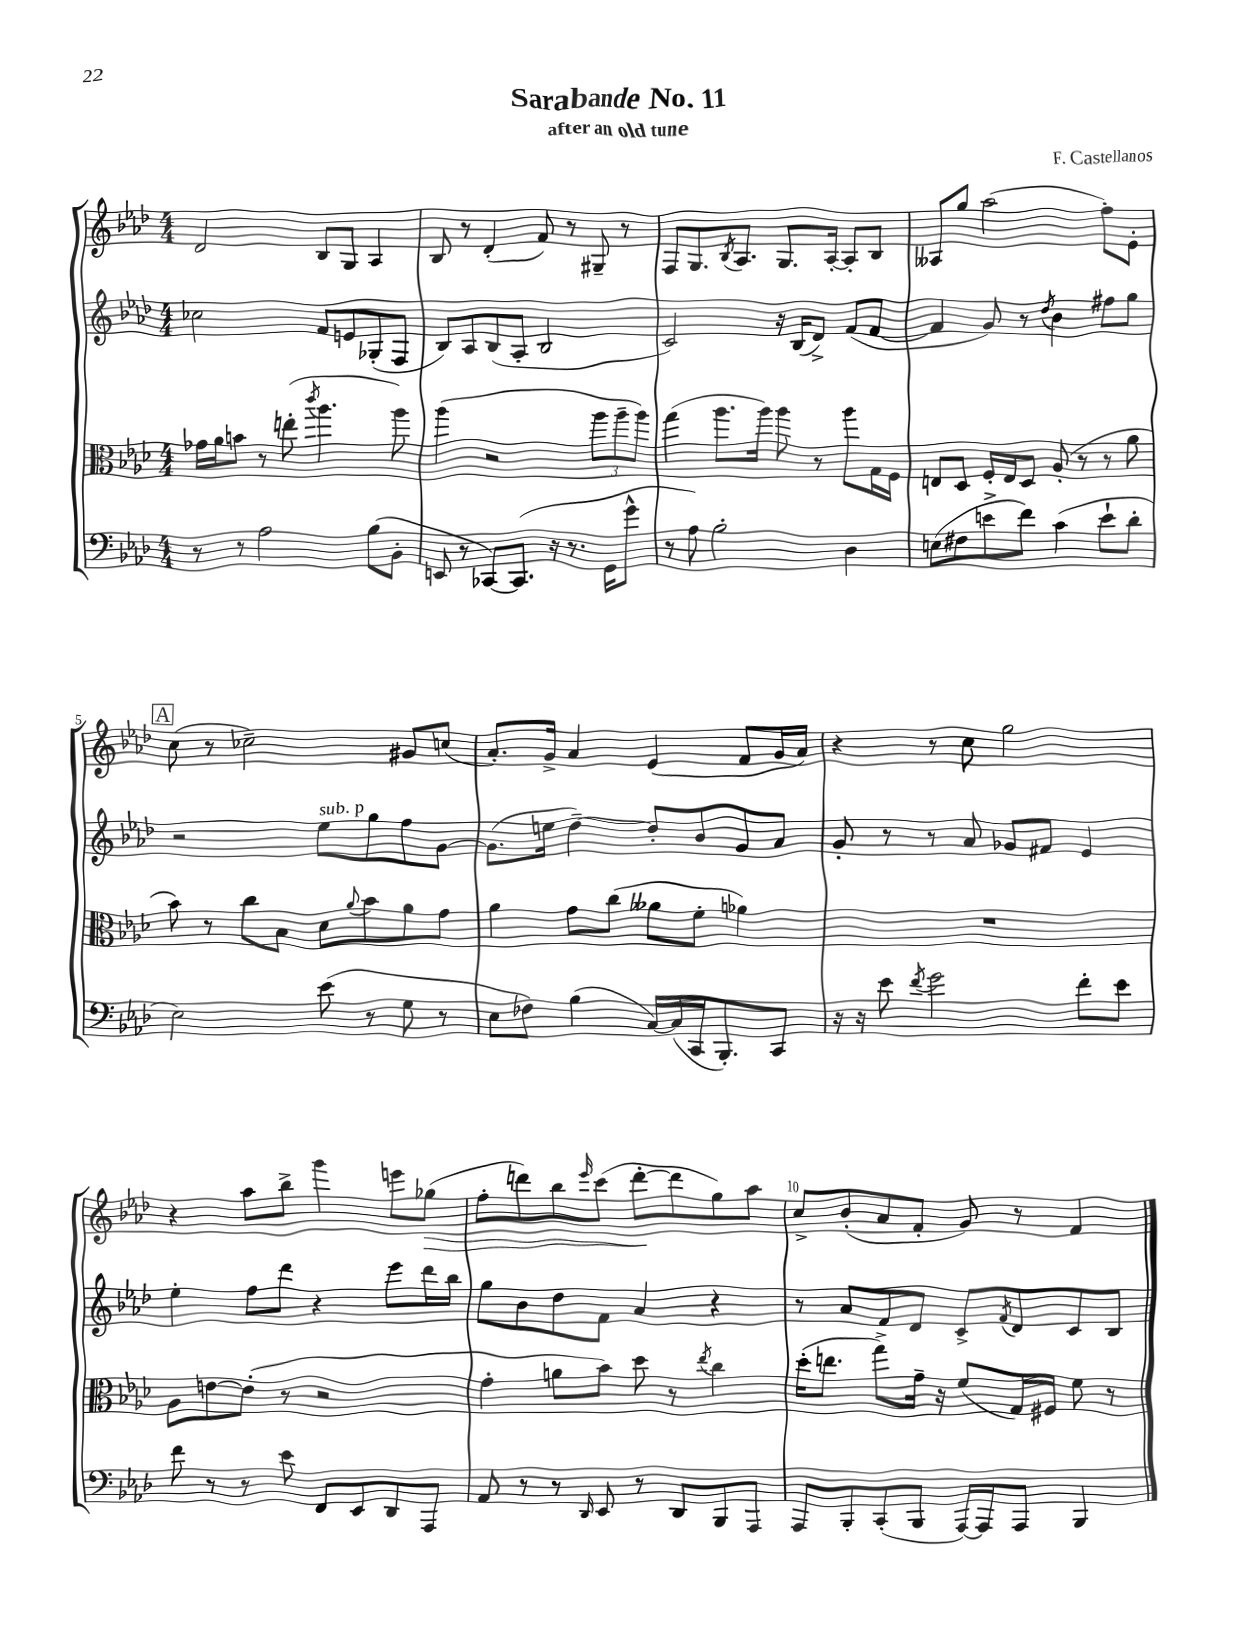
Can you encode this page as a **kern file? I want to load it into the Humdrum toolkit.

**kern	**kern	**kern	**kern	**dynam
*part4	*part3	*part2	*part1	*part1
*staff4	*staff3	*staff2	*staff1	*staff1
*clefF4	*clefC3	*clefG2	*clefG2	*
*k[b-e-a-d-]	*k[b-e-a-d-]	*k[b-e-a-d-]	*k[b-e-a-d-]	*
*M4/4	*M4/4	*M4/4	*M4/4	*
=1	=1	=1	=1	=1
8r	16g-X\LL	2cc-X\	2d-/	.
.	16a-\J	.	.	.
8r	8bn\J	.	.	.
2A-\	8r	.	.	.
.	(8een'\	.	.	.
.	8qccc/	.	.	.
.	4.aa-\	8f/L	8B-/L	.
.	.	8en/	8G/J	.
(8B-\L	.	(8G-X'/	4A-/	.
8BB-'\J	8aa-\)	8F/J	.	.
=2	=2	=2	=2	=2
8EEn/	(4aa-\	8B-/L)	8B-/	.
8r	.	8A-/	8r	.
[8CC-X/L)	2r	(8B-/	(4d-'/	.
(8.CC-/J]	.	8A-'/J	.	.
.	.	2B-/	8f/)	.
16r	.	.	.	.
8.r	.	.	8r	.
.	12aa-\L	.	8G#X~/	.
16GG\KL	.	.	.	.
.	12aa-~\	.	.	.
8g^^\J	.	.	8r	.
.	12aa-\J)	.	.	.
=3	=3	=3	=3	=3
8r	(4gg\	2c/)	8F/L	.
8A-\)	.	.	8.G/	.
2B-'\	8.aa-\L	.	.	.
.	.	.	8qB-/	.
.	.	.	8.A-/J	.
.	16aa-\Jk)	.	.	.
.	8aa-\	16r	8.G/L	.
.	.	(16B-/KL	.	.
.	8r	8d-^/J)	.	.
.	.	.	[16A-'/Jk	.
4D-\	8aa-\L	(8f/L	8A-'/L]	.
.	16G\L	[8f/J	8B-/J	.
.	16F\JJ	.	.	.
=4	=4	=4	=4	=4
(8En\L	8En/L	4f/]	8A--X/L	.
8F#X\	8D-/J	.	8gg/J	.
8en^\	16F'/LL	8g/)	(2aa-\	.
.	16E/J	.	.	.
8f\J)	8D-/J	8r	.	.
.	.	8qdd-/	.	.
(4c\	(8A-'/	4b-\	.	.
.	8r	.	.	.
8e`\L	8r	8ff#X\L	8ff'\L)	.
8d-'\J	8a-\	8gg\J	8e-'\J	.
!!LO:LB:g=z
!!LO:REH:place=s1:t=A
=5	=5	=5	=5	=5
2E-\)	8b-\)	2r	(8cc\	.
.	8r	.	8r	.
.	8cc\L	.	2cc-X~\)	.
.	8B-\J	.	.	.
!	!	!LO:TX:a:i:t=sub. p	!	!
(8e-\	8d-\L	8ee-\L	.	.
.	8qqa-/	.	.	.
8r	8b-\	8gg\	.	.
8G\	8a-\	8ff\	8g#X/L	.
8r	8g\J	[8g\J	(8ccn/J	.
=6	=6	=6	=6	=6
8E-\L	4a-\	(8.g\L]	8.a-'/L)	.
8F-X\J)	.	.	.	.
.	.	16een\Jk	16g^/Jk	.
(4B-\	8g\L	[4dd-~\)	4a-/	.
.	(8cc\J	.	.	.
[16C/LL)	8a--X\L	8dd-'/L]	(4e-/	.
(16C/]	.	.	.	.
16CC/J	8f'\J	8b-/	.	.
8.BBB-'/)	.	.	.	.
.	4a-X\)	8g/	8f/L	.
8CC/J	.	8a-/J	16g/L	.
.	.	.	16a-/JJ)	.
=7	=7	=7	=7	=7
16r	1r	8g'/	4r	.
16r	.	.	.	.
8e-\	.	8r	.	.
8qf/	.	.	.	.
2g\	.	8r	8r	.
.	.	8a-/	8cc\	.
.	.	8g-X/L	2gg\	.
.	.	8f#X/J	.	.
8f'\L	.	4e-/	.	.
8e-\J	.	.	.	.
!!LO:LB:g=z
=8	=8	=8	=8	=8
8f\	8A-\L	4ee-'\	4r	.
8r	[8en\	.	.	.
8r	(8e'\J]	8ff\L	8aa-\L	.
8e-\	8r	8ddd-\J	8bb-^\J	.
8FF/L	2r	4r	4ggg\	.
8EE-/	.	.	.	.
8DD-/	.	8eee-\L	8eeen\L	.
!	!	!	!	!LO:HP:b
8AAA-/J	.	16ddd-\L	(8gg-X\J	>
.	.	16bb-\JJ	.	.
=9	=9	=9	=9	=9
8AA-/	4g'\	8gg\L	8ff'\L	.
8r	.	8b-\	8dddn\)	.
8r	8an\L	8dd-\	8bb-\	.
16qqDD-/	.	.	16qqeee-/	.
8EE-/	8b-\J)	8f\J	(8ccc\J	.
8r	8dd-\	4a-/	[8ddd'\L	.
8DD-/L	8r	.	8ddd\]	]
.	8qee-/	.	.	.
8BBB-/	4cc\	4r	8gg\)	.
8AAA-/J	.	.	8aa-\J	.
=10	=10	=10	=10	=10
8AAA-/L	(16dd-'\KL	8r	8cc^/L	.
.	8.een\J	.	.	.
8BBB-'/	.	8a-/L	(8b-'/	.
(8CC'/	8gg^\L)	8f/	8a-/	.
8BBB-/J	16g~\Jk	8d-/J	8f'/J	.
.	16r	.	.	.
[16AAA-/LL)	(8f/L	8c^/L	8g/)	.
16AAA-/J]	.	.	.	.
.	.	8qf/	.	.
8AAA-/J	16G/L)	8d-/	8r	.
.	16F#X/JJ	.	.	.
4BBB-/	8f\	8c/	4f/	.
.	8r	8B-/J	.	.
==	==	==	==	==
*-	*-	*-	*-	*-
